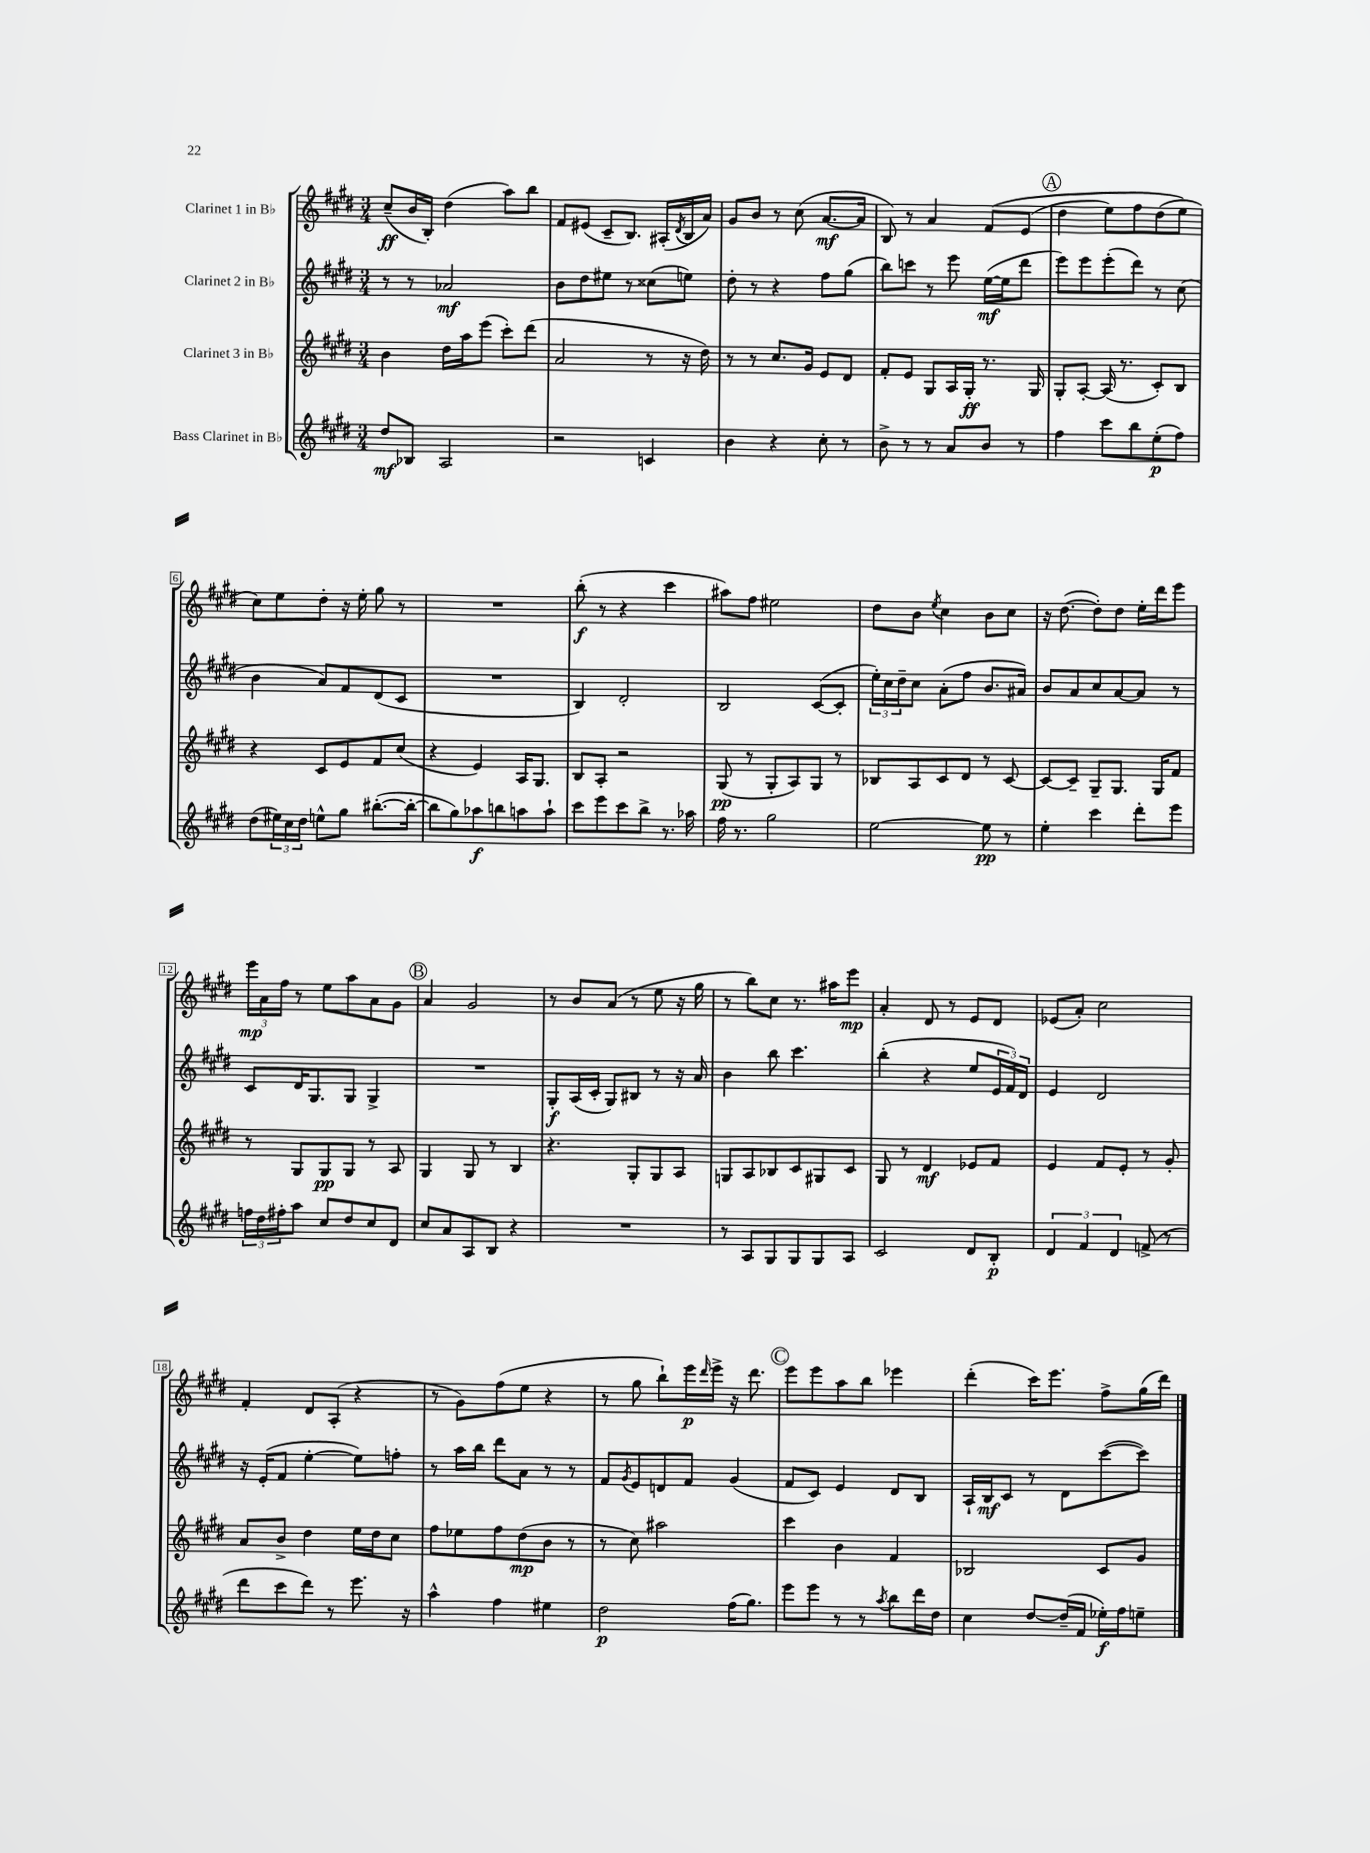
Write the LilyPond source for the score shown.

<<
\new StaffGroup <<
\new Staff = "s0" \with { instrumentName = "Clarinet 1 in Bb" } {
    \clef treble \key e \major \numericTimeSignature \time 3/4
    cis''8--\ff( b'16 b16-.) dis''4( a''8) b''8 |
    fis'8 eis'8( cis'8-- b8.) ais16-.( \acciaccatura { dis'8 } b16 a'16) |
    gis'8 b'8 r8 cis''8( a'8.~\mf a'16 |
    b8) r8 a'4 fis'8\( e'8( |
    \mark \markup { \circle "A" } dis''4 e''8) fis''8 dis''8( e''8\) |
    cis''8) e''8 dis''8-. r16 e''16-. gis''8 r8 |
    R2. |
    b''8-.\f( r8 r4 cis'''4 |
    ais''8) fis''8 eis''2 |
    dis''8 b'8 \acciaccatura { e''8 } cis''4 b'8 cis''8 |
    r16 dis''8.~( dis''8-.) dis''8 e''16-. dis'''16 e'''8 |
    \tuplet 3/2 { e'''16\mp a'16 fis''16 } r8 e''8 a''8 a'8 gis'8 |
    \mark \markup { \circle "B" } a'4 gis'2 |
    r8 b'8 a'8( r8 e''8 r16 gis''16 |
    r8 b''8) cis''8 r8. ais''16 e'''8\mp |
    a'4-. dis'8 r8 e'8 dis'8 |
    ees'8( a'8-.) cis''2 |
    fis'4-. dis'8 a8-.( r4 |
    r8 gis'8) fis''8( e''8 r4 |
    r8 gis''8 b''8-!) e'''16\p \grace { dis'''16 } e'''16-> r16 dis'''8. |
    \mark \markup { \circle "C" } e'''8 e'''8 a''8 b''8 ees'''4 |
    dis'''4-.( cis'''16) e'''8. fis''8-> gis''16( dis'''16) \bar "|." |
}
\new Staff = "s1" \with { instrumentName = "Clarinet 2 in Bb" } {
    \clef treble \key e \major \numericTimeSignature \time 3/4
    r8 r8 aes'2\mf |
    b'8 dis''8 eis''8 r8 cisis''8( e''8) |
    dis''8-. r8 r4 fis''8 gis''8( |
    b''8) c'''8 r8 e'''8 e''16~\mf( e''16 dis'''8 |
    \mark \markup { \circle "A" } e'''8) e'''8 e'''8-.( dis'''8) r8 cis''8( |
    b'4 a'8) fis'8 dis'8( cis'8 |
    R2. |
    b4) dis'2-. |
    b2 cis'8~( cis'8-. |
    \tuplet 3/2 { e''16-.) cis''16 dis''16-- } cis''8 a'8-.( fis''8 b'8. ais'16) |
    b'8 a'8 cis''8 a'8~ a'8 r8 |
    cis'8 dis'16 gis8. gis8 gis4-> |
    \mark \markup { \circle "B" } R2. |
    gis8-.\f a16( cis'16-. gis8) bis8 r8 r16 a'16 |
    b'4 b''8 cis'''4. |
    b''4-.( r4 e''8 \tuplet 3/2 { e'16 fis'16) dis'16 } |
    e'4 dis'2 |
    r16 e'16-.( fis'8 e''4~-. e''8) f''8-. |
    r8 a''16 b''16 dis'''8 a'8 r8 r8 |
    fis'8 \acciaccatura { gis'8 } e'8 d'8 fis'8 gis'4( |
    \mark \markup { \circle "C" } fis'8 cis'8) e'4 dis'8 b8 |
    a16-! b16\mf cis'8 r8 dis'8 cis'''8~( cis'''8) \bar "|." |
}
\new Staff = "s2" \with { instrumentName = "Clarinet 3 in Bb" } {
    \clef treble \key e \major \numericTimeSignature \time 3/4
    b'4 dis''16 a''16 e'''8( cis'''8-.) dis'''8( |
    a'2 r8 r16 dis''16) |
    r8 r8 cis''8. gis'16 e'8 dis'8 |
    fis'8-. e'8 gis8 a16 gis16-.\ff r8. gis16 |
    \mark \markup { \circle "A" } gis8-. a8~-. a16( r8. cis'8-.) b8 |
    r4 cis'8 e'8 fis'8 cis''8( |
    r4 e'4) a16 gis8. |
    b8 a8-. r2 |
    gis8\pp( r8 gis8-. a8) gis8 r8 |
    bes8 a8 cis'8 dis'8 r8 cis'8~ |
    cis'8~ cis'8-- gis8-- gis8. gis16 fis'8 |
    r8 gis8 gis8\pp gis8 r8 a8 |
    \mark \markup { \circle "B" } gis4 gis8 r8 b4 |
    r4. gis8-. gis8 a8 |
    g8 a8 bes8 cis'8 gis8 cis'8 |
    gis8 r8 dis'4\mf ees'8 fis'8 |
    e'4 fis'8 e'8-. r8 gis'8-. |
    a'8 b'8-> dis''4 e''16 dis''16 cis''8 |
    fis''8 ees''8 fis''8 dis''8\mp( b'8 r8 |
    r8 cis''8) ais''2 |
    \mark \markup { \circle "C" } cis'''4 b'4 fis'4 |
    bes2 cis'8 gis'8 \bar "|." |
}
\new Staff = "s3" \with { instrumentName = "Bass Clarinet in Bb" } {
    \clef treble \key e \major \numericTimeSignature \time 3/4
    dis''8\mf bes8 a2 |
    r2 c'4 |
    b'4 r4 cis''8-. r8 |
    b'8-> r8 r8 a'8 b'8 r8 |
    \mark \markup { \circle "A" } fis''4 cis'''8 b''8 e''8-.\p( fis''8) |
    dis''8( \tuplet 3/2 { eis''16) cis''16 dis''16 } e''8-^ gis''8 bis''8.~-.( bis''16~-. |
    bis''8 gis''8) aes''8\f b''8 a''8 a''8-! |
    cis'''8 e'''8 cis'''8 b''8-> r8. aes''16 |
    fis''16 r8. gis''2 |
    e''2~ e''8\pp r8 |
    e''4-. cis'''4 dis'''8-. e'''8 |
    \tuplet 3/2 { f''16 dis''16 fis''16-. } a''8 cis''8 dis''8 cis''8 dis'8 |
    \mark \markup { \circle "B" } cis''8 a'8 a8 b8 r4 |
    R2. |
    r8 a8 gis8 gis8 gis8 a8 |
    cis'2 dis'8 b8-.\p |
    \tuplet 3/2 { dis'4 fis'4 dis'4 } f'8->( r8 |
    dis'''8 cis'''8 dis'''8) r8 e'''8. r16 |
    a''4-^ fis''4 eis''4 |
    dis''2\p fis''16( gis''8.) |
    \mark \markup { \circle "C" } e'''8 e'''8 r8 r8 \acciaccatura { a''8 } b''8 dis'''16 dis''16 |
    cis''4 dis''8~ dis''16--( fis'16 ees''16-.\f) fis''16 e''8-- \bar "|." |
}
>>
>>
\layout { \context { \Score \override BarNumber.stencil = #(make-stencil-boxer 0.1 0.3 ly:text-interface::print) } }
